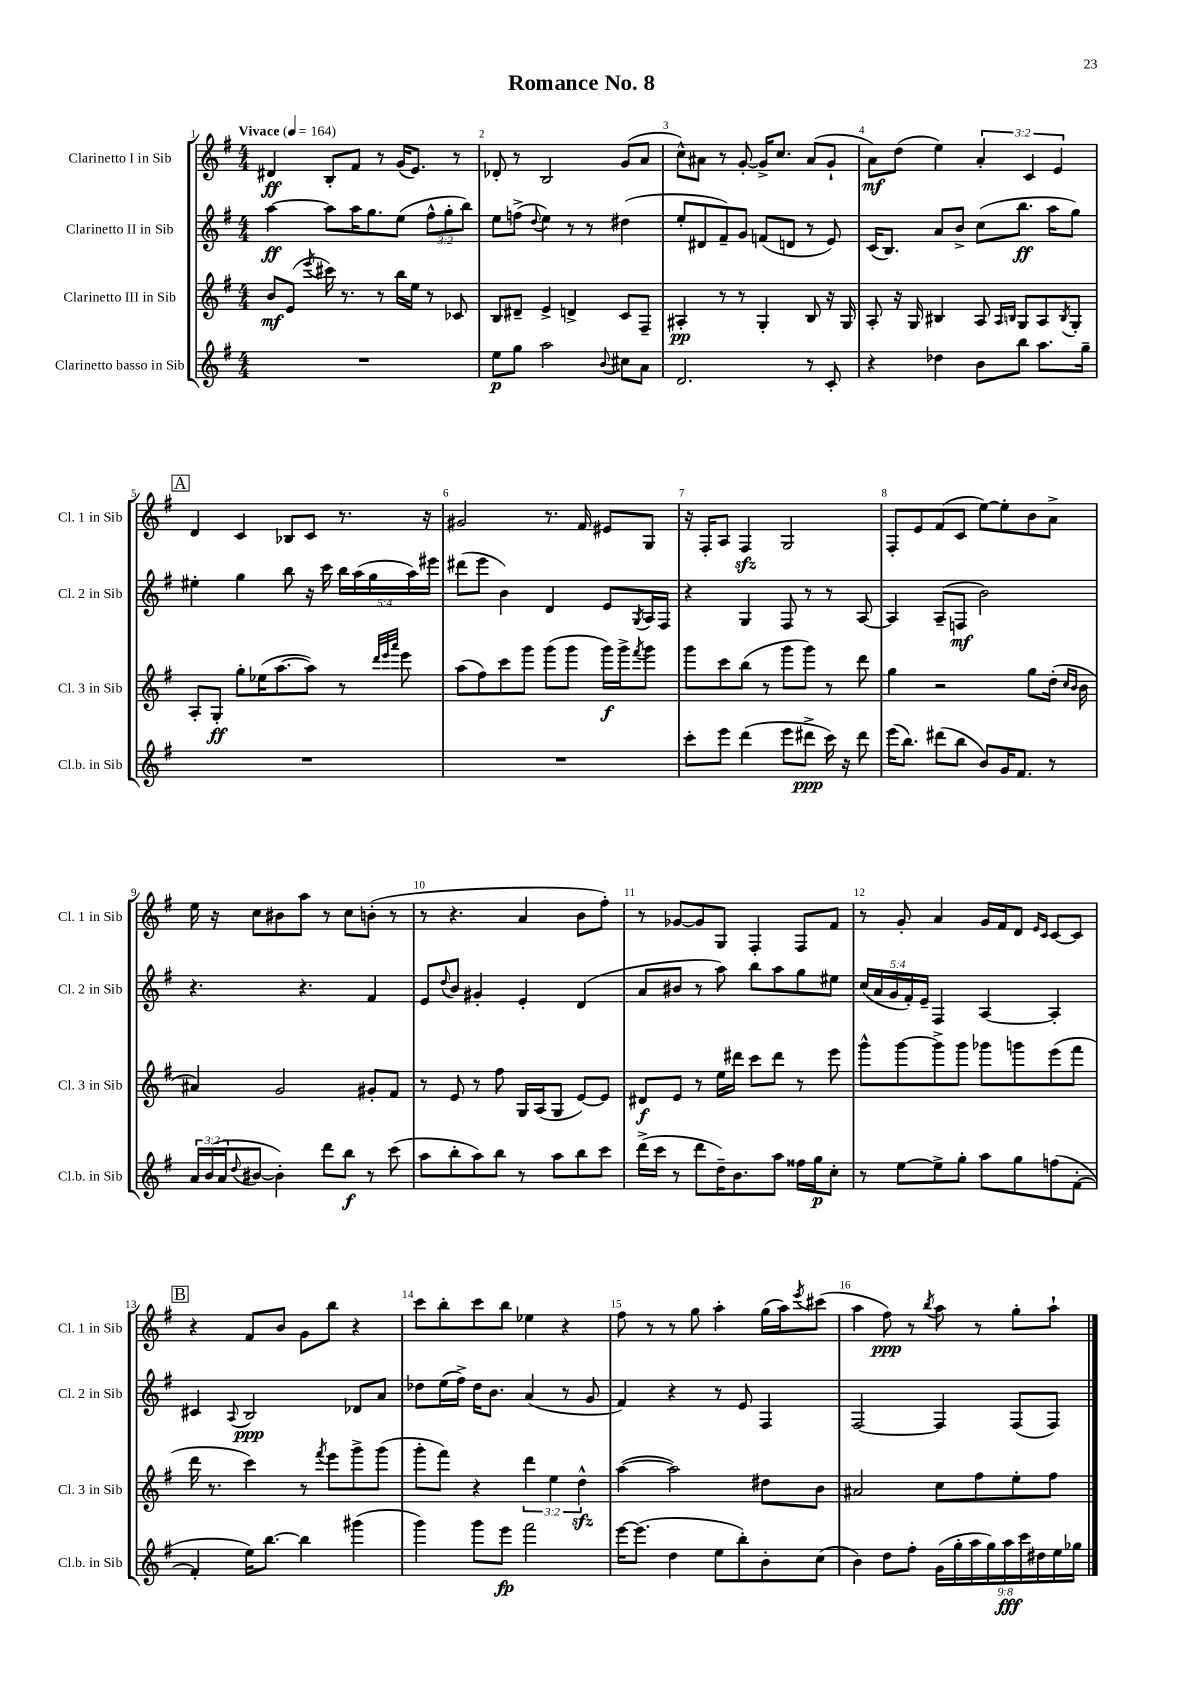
\header { title = "Romance No. 8" }
<<
\new StaffGroup <<
\new Staff = "s0" \with { instrumentName = "Clarinetto I in Sib" shortInstrumentName = "Cl. 1 in Sib" } {
    \clef treble \key g \major \numericTimeSignature \time 4/4 \override Staff.TupletNumber.text = #tuplet-number::calc-fraction-text \tempo "Vivace" 4 = 164
    dis'4\ff b8-. fis'8 r8 g'16( e'8.) r8 |
    des'8-. r8 b2 g'8( a'8 |
    c''8-^) ais'8 r8 g'8~-. g'16-> c''8. ais'8( g'8-! |
    a'8\mf) d''8( e''4) \tuplet 3/2 { a'4-. c'4 e'4 } |
    \mark \markup { \box "A" } d'4 c'4 bes8 c'8 r8. r16 |
    gis'2 r8. fis'16 eis'8 g8 |
    r16 fis16-. a8 fis4\sfz g2 |
    fis8-. e'8 fis'8( c'8 e''8~) e''8-. b'8 a'8-> |
    e''16 r16 c''8 bis'8 a''8 r8 c''8 b'8-.( r8 |
    r8 r4. a'4 b'8 fis''8-.) |
    r8 ges'8~ ges'8 g8 fis4-. fis8 fis'8 |
    r8 g'8-. a'4 g'16 fis'16 d'8 \grace { e'16 c'16 } c'8~ c'8 |
    \mark \markup { \box "B" } r4 fis'8 b'8 g'8 b''8 r4 |
    c'''8 b''8-. c'''8 b''8 ees''4 r4 |
    fis''8 r8 r8 g''8 a''4-. g''16( a''16) \acciaccatura { e'''8 } cis'''8( |
    a''4 fis''8\ppp) r8 \acciaccatura { b''8 } a''8 r8 g''8-. a''8-! \bar "|." |
}
\new Staff = "s1" \with { instrumentName = "Clarinetto II in Sib" shortInstrumentName = "Cl. 2 in Sib" } {
    \clef treble \key g \major \numericTimeSignature \time 4/4 \override Staff.TupletNumber.text = #tuplet-number::calc-fraction-text
    a''4~\ff a''8 a''16 g''8. e''8( \tuplet 3/2 { fis''8-^ g''8-. b''8) } |
    e''8 f''8->( \appoggiatura { d''8 } e''4) r8 r8 dis''4( |
    e''8-. dis'8 fis'8--) g'8 f'8( d'8 r8 e'8) |
    c'16( b8.) a'8 b'8-> c''8( b''8.\ff a''16 g''8) |
    \mark \markup { \box "A" } eis''4-. g''4 b''8 r16 c'''16 \tuplet 5/4 { b''16 a''16( g''16 a''16) eis'''16 } |
    dis'''8( e'''8 b'4) d'4 e'8 \acciaccatura { g8 } a16 fis16 |
    r4 g4 fis8 r8 r8 a8~ |
    a4 a8--( f8\mf b'2) |
    r4. r4. fis'4 |
    e'8 \appoggiatura { d''8 } b'8 gis'4-. e'4-. d'4( |
    a'8 bis'8 r8 a''8) b''8 a''8 g''8 eis''8 |
    \tuplet 5/4 { c''16( a'16 g'16 fis'16-.) e'16-- } fis4 a4~ a4-. |
    \mark \markup { \box "B" } cis'4 \appoggiatura { a8 } b2\ppp des'8 a'8 |
    des''8 e''16( fis''16->) des''16 b'8. a'4( r8 g'8 |
    fis'4) r4 r8 e'8 fis4 |
    fis2~ fis4 fis8( fis8) \bar "|." |
}
\new Staff = "s2" \with { instrumentName = "Clarinetto III in Sib" shortInstrumentName = "Cl. 3 in Sib" } {
    \clef treble \key g \major \numericTimeSignature \time 4/4 \override Staff.TupletNumber.text = #tuplet-number::calc-fraction-text
    b'8\mf e'8( \acciaccatura { e'''8 } cis'''16) r8. r8 b''16 e''16 r8 ces'8 |
    b8 dis'8-- e'4-> d'4-> c'8 fis8-- |
    ais4-.\pp r8 r8 g4-. b8 r16 g16 |
    a8-. r16 g16 bis4 a8 \grace { a16 b16 } g8 a8 \acciaccatura { b8 } g8-. |
    \mark \markup { \box "A" } a8-. g8-.\ff g''8-. ees''16( a''8.~ a''8) r8 \grace { d'''32 e'''32 a'''32 } e'''8 |
    a''8( fis''8) c'''8 g'''8 g'''8( g'''8 g'''16\f) g'''16-> \acciaccatura { fis'''8 } g'''8 |
    g'''8 c'''8 b''8( r8 g'''8 g'''8) r8 d'''8 |
    g''4 r2 g''8 d''16-.( \grace { c''16 b'16 } b'16 |
    ais'4) g'2 gis'8-. fis'8 |
    r8 e'8 r8 fis''8 g16 a16( g8 e'8~) e'8 |
    dis'8\f e'8 r8 e''16 dis'''16 c'''8 dis'''8 r8 e'''8 |
    g'''8-^ g'''8~ g'''8-> g'''8 ges'''8 g'''8 e'''8( fis'''8 |
    \mark \markup { \box "B" } d'''16 r8. c'''4) r8 \acciaccatura { fis'''8 } e'''8 g'''8-> g'''8( |
    g'''8-. fis'''8) r4 \tuplet 3/2 { d'''4 e''4 d''4-^\sfz } |
    a''4~( a''2) dis''8 b'8 |
    ais'2 c''8 fis''8 e''8-. fis''8 \bar "|." |
}
\new Staff = "s3" \with { instrumentName = "Clarinetto basso in Sib" shortInstrumentName = "Cl.b. in Sib" } {
    \clef treble \key g \major \numericTimeSignature \time 4/4 \override Staff.TupletNumber.text = #tuplet-number::calc-fraction-text
    R1 |
    e''8\p g''8 a''2 \appoggiatura { b'8 } cis''8 a'8 |
    d'2. r8 c'8-. |
    r4 des''4 b'8 b''8 a''8. g''16-- |
    \mark \markup { \box "A" } R1 |
    R1 |
    c'''8-. e'''8 d'''4( e'''8 dis'''8->\ppp c'''16) r16 dis'''8 |
    e'''16( b''8.) dis'''8( b''8 b'8) g'16 fis'8. r8 |
    \tuplet 3/2 { a'16 b'16( a'16 } \appoggiatura { d''8 } bis'8~ bis'4-.) d'''8 b''8\f r8 c'''8( |
    a''8 b''8-. a''8) b''8 r8 a''8 b''8 c'''8 |
    d'''16->( c'''16 r8 d'''8 d''16--) b'8. a''8 fisis''16 g''16\p c''8-. |
    r8 e''8~ e''8-> g''8-. a''8 g''8 f''8( fis'8~-. |
    \mark \markup { \box "B" } fis'4-. e''16) b''8.~ b''4 gis'''4( |
    g'''4) g'''8 e'''8\fp fis'''2 |
    e'''16~ e'''8.( d''4 e''8 b''8-.) b'8-. c''8( |
    b'4) d''8 fis''8-. \tuplet 9/8 { g'16( g''16-. a''16 g''16) a''16\fff c'''16 dis''16 e''16 ges''16 } \bar "|." |
}
>>
>>
\layout { \context { \Score \override BarNumber.break-visibility = ##(#f #t #t) barNumberVisibility = #all-bar-numbers-visible } }
